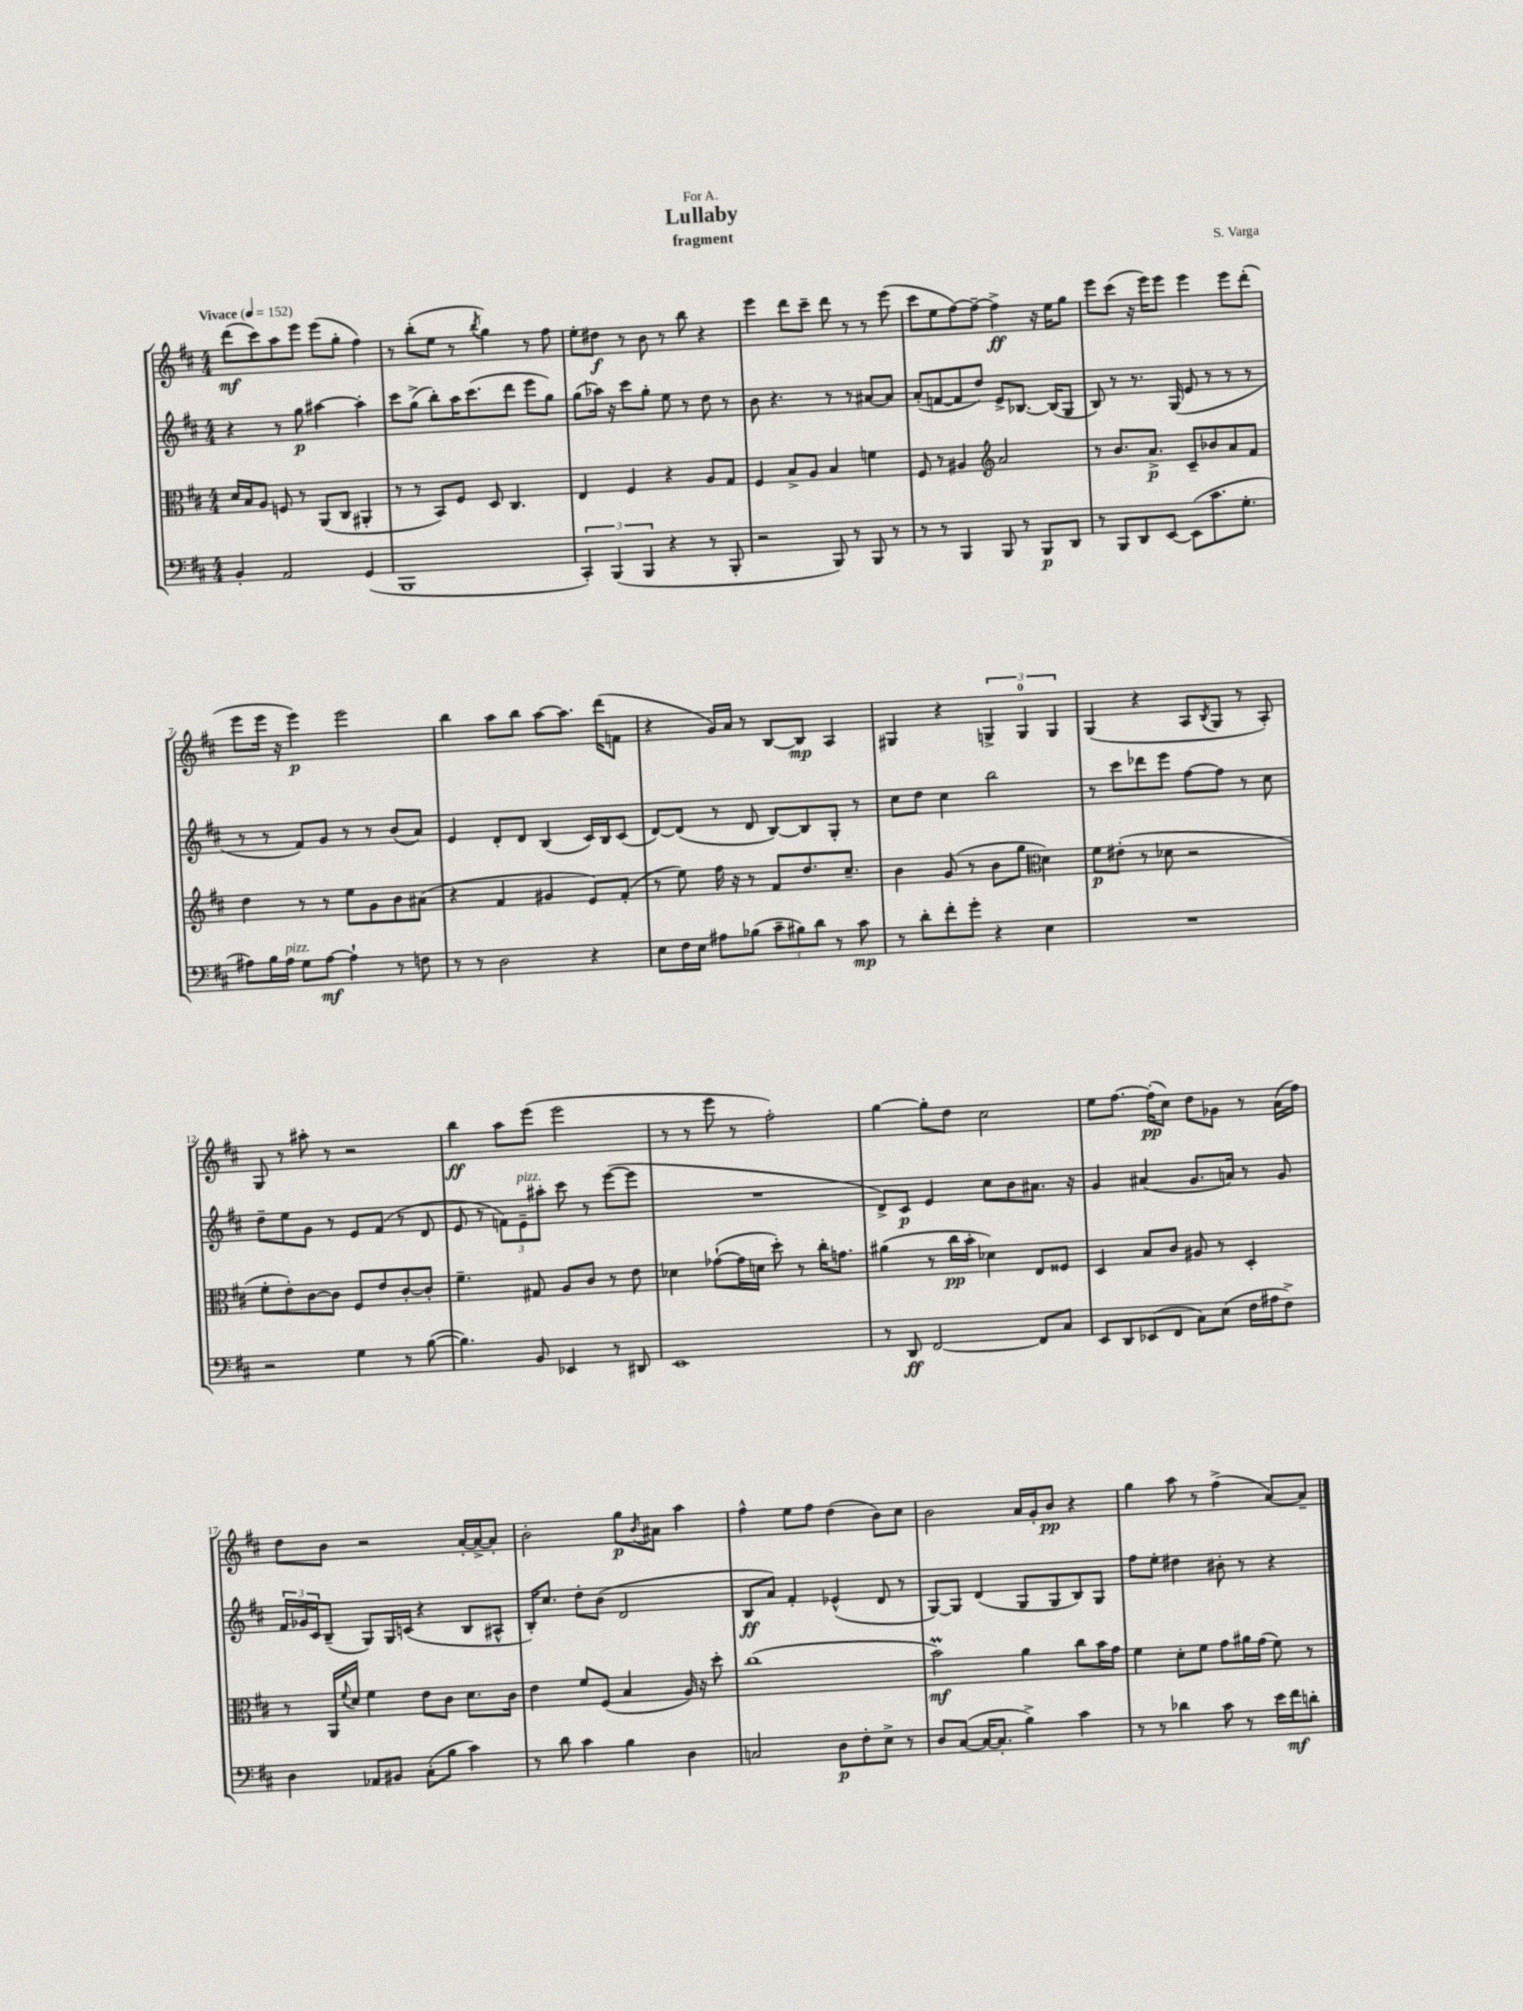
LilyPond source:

\header { title = "Lullaby" composer = "S. Varga" subtitle = "fragment" dedication = "For A." }
<<
\new StaffGroup <<
\new Staff = "s0" {
    \clef treble \key d \major \numericTimeSignature \time 4/4 \tempo "Vivace" 4 = 152
    d'''8\mf( cis'''8) a''8 e'''8 e'''8( g''8-. fis''4) |
    r8 b''8-.( e''8 r8 \acciaccatura { b''8 } g''4) r8 fis''8 |
    e''8-. dis''8\f r8 b'8 r8 b''8 r4 |
    e'''4 d'''8 cis'''8-- d'''8 r8 r8 e'''8( |
    cis'''8 e''8 fis''8~) fis''8~-- fis''4->\ff r16 e''16 g''8 |
    e'''8 cis'''8( r16 e'''16) e'''8 e'''4 e'''8 d'''8-.( |
    e'''8 e'''16 r16 e'''4\p) e'''2 |
    b''4 a''8 b''8 a''8~ a''8. d'''16( f'8 |
    r4 g'16) a'16 r8 b8~ b8\mp a4 |
    gis4 r4 \tuplet 3/2 { g4-> g4-0 g4 } |
    g4( r4 a8 \acciaccatura { b8 } g8 r8 a8-.) |
    g8 r8 ais''8-. r8 r2 |
    b''4\ff a''8 e'''8( e'''2 |
    r8 r8 e'''8 r8 fis''2-.) |
    g''4~ g''8-. d''8 cis''2 |
    e''8 fis''8.~ fis''16-.\pp( cis''8) d''8 ges'8 r8 a'16( fis''16) |
    d''8 b'8 r2 a'16~-. a'16~-> a'8-. |
    b'2-. g''8\p \acciaccatura { b'8 } ais'8 a''4 |
    fis''4-^ e''8 fis''8 d''4( b'8) cis''8 |
    b'2 a'16 g'16-. b'8\pp r4 |
    g''4 a''8 r8 fis''4->( a'8~) a'8-- \bar "|." |
}
\new Staff = "s1" {
    \clef treble \key d \major \numericTimeSignature \time 4/4
    r4 r8 g''8\p ais''4~ ais''4-. |
    cis'''8 g''8->( b''8-.) a''16 cis'''8.( d'''8 e'''8 g''8) |
    g''8( aes''16) r16 cis'''8 g''8-. e''8 r8 d''8 r8 |
    b'8 r4. r8 r8 ais'8~ ais'8 |
    a'8-.( f'8~ f'8 d''8) e'8-> bes8.~ bes16( g8 |
    b8) r8 r8. g16( e'8 r8 r8 r8 |
    r8 r8 fis'8) g'8 r8 r8 b'8( a'8) |
    e'4 d'8-. d'8 b4( cis'16) b16 cis'8( |
    d'8~) d'8( r8 d'8 b8~) b8 g8-. r8 |
    cis''8 d''8 cis''4 b''2 |
    r8 cis'''8 des'''8 e'''8 fis''8~ fis''8 r8 cis''8 |
    d''8-- e''8 g'8 r8 e'8 fis'8( r8 d'8 |
    e'8 r8 \tuplet 3/2 { f'8) e'8--^\markup { \italic "pizz." } ais''8-. } cis'''8 r8 e'''8~( e'''8 |
    R1 |
    d'8->) cis'8\p e'4 cis''8 b'8 ais'8. r16 |
    g'4 ais'4( g'8. a'16) r8 g'8 |
    \tuplet 3/2 { fis'16 ges'16 cis'16 } b8--( g8) g16 c'16( r4 b8 ais8-^ |
    b16-.) cis''8. d''8-. b'8( d'2 |
    b8\ff a'8) fis'4-. ees'4-^( d'8 r8 |
    g8~) g8 d'4( g8 g8 b8) g8 |
    fis''8 e''8-. dis''4 bis'8-. r8 r4 \bar "|." |
}
\new Staff = "s2" {
    \clef alto \key d \major \numericTimeSignature \time 4/4
    d'16 b16 a8 f8 r8 a,8( cis8 ais,4-. |
    r8 r8 b,8) fis8 d8 cis4. |
    e4 fis4 r4 a8 g8 |
    fis4 b8-> a8 b4 f'4 |
    fis8 r8 ais4 \clef treble a'2 |
    r8 b'8. a'8.->\p cis'8-- bes'8 a'8 fis'8 |
    d''4 r8 r8 e''8 g'8 b'8 ais'8( |
    r4 fis'4 gis'4 e'8) fis'8-.( |
    r8 e''8) fis''16 r16 r8 fis'8 d''8. cis''8.-- |
    b'4 g'8( r8 b'8 g''8 \clef alto d'4) |
    fis'8\p eis'8-.( r8 des'8 r2 |
    fis'8-. e'8-.) cis'8~ cis'8 fis8 e'8 cis'8~-. cis'8-. |
    fis'4.-- gis8 a8 cis'8 r8 e'8 |
    des'4 ges'8~-!( ges'16 d'16 d''8-.) r8 cis''16-. g'8. |
    ais'4( r8 cis''16\pp b'16-. des'4) e8 fisis8 |
    d4 b8 cis'8 ais8 r8 d4-. |
    r8 a,16 \appoggiatura { fis'8 } d'16 fis'4 e'8 cis'8 d'8. cis'16 |
    e'4 fis'8 fis8( b4 a16) r16 d''8-. |
    cis''1( |
    b'2\prall\mf) a'4 cis''8 b'16 g'16 |
    fis'4 d'8-. fis'8 g'8 ais'16 g'16( fis'8) r8 \bar "|." |
}
\new Staff = "s3" {
    \clef bass \key d \major \numericTimeSignature \time 4/4
    b,4-. a,2 g,4( |
    b,,1 |
    \tuplet 3/2 { cis,4-.) b,,4( b,,4 } r4 r8 b,,8-. |
    r2 b,,8) r8 b,,8 r8 |
    r8 r8 b,,4 b,,8 r8 b,,8\p d,8 |
    r8 b,,8 d,8 e,8~ e,8( cis'8. g8.-. |
    ais8) b16 ais16^\markup { \italic "pizz." } g8 ais8~\mf ais4-! r8 f8 |
    r8 r8 d2 r4 |
    e8 fis16 e16 ais8 bes8( \tuplet 3/2 { cis'8-- bis8) d'8 } r8 cis'8\mp |
    r8 d'8-. fis'8-. g'8-. r4 e4 |
    R1 |
    r2 g4 r8 b8~( |
    b4.) b,8 ees,4 r8 dis,8 |
    e,1 |
    r8 d,8\ff fis,2~ fis,8 cis8 |
    e,8 d,8 ees,8( fis,8 cis8) e8( fis16 ais16 fis8->) |
    d4 aes,8 bis,8 cis8-.( b8 cis'4) |
    r8 d'8 cis'4 b4 d4 |
    c2 d8\p fis8-. e8-> r8 |
    d8 cis8~( cis16~ cis8.-. b4->) cis'4 |
    r8 r8 des'4 cis'8 r8 e'16 fis'16\mf d'8-. \bar "|." |
}
>>
>>
